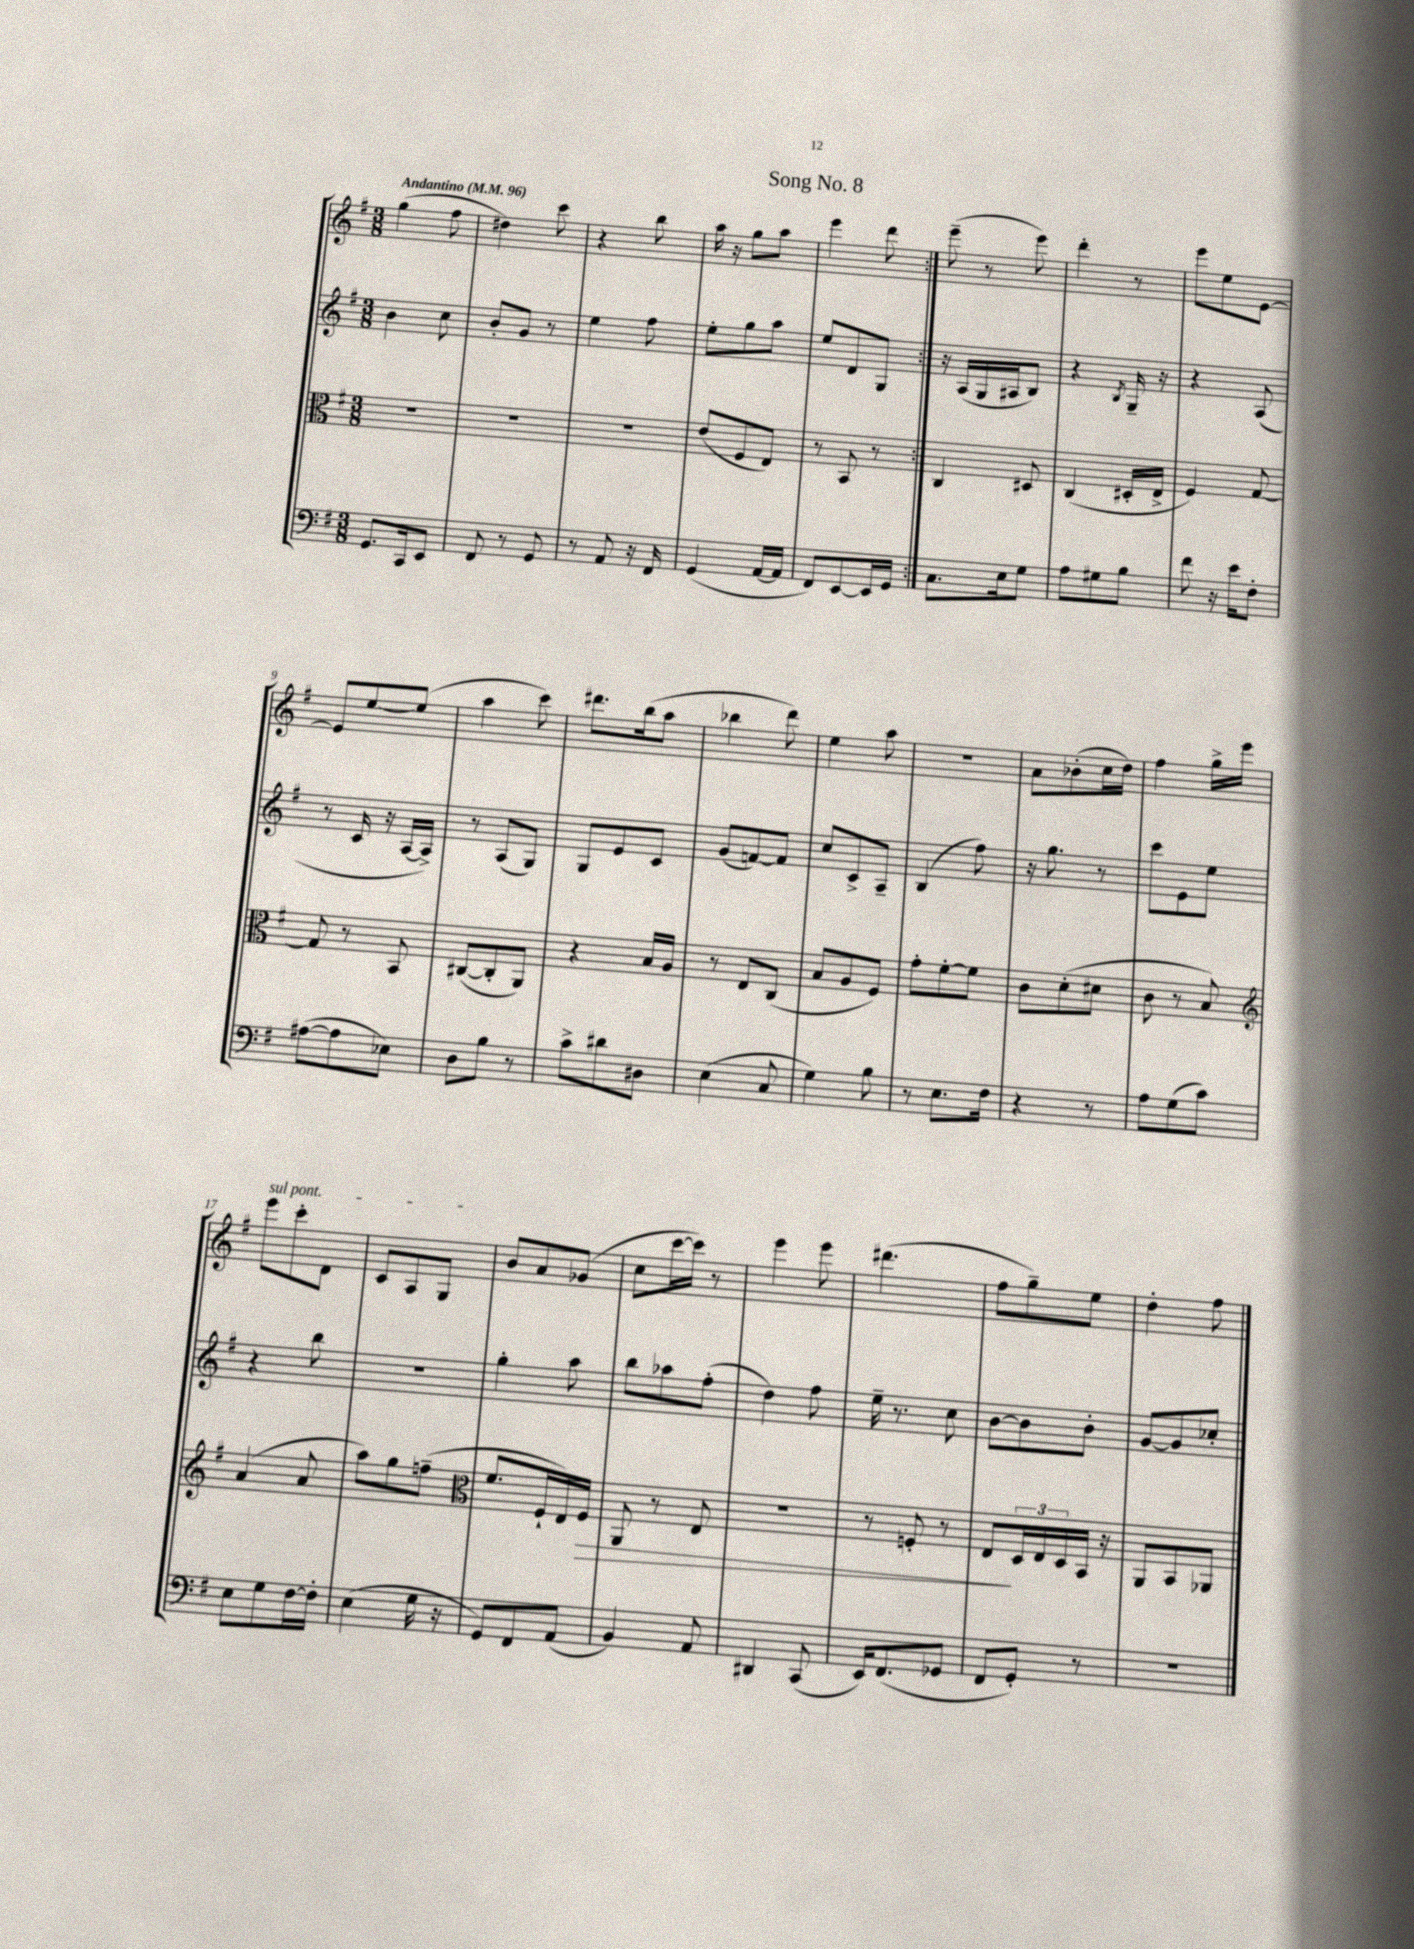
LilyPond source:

\header { title = "Song No. 8" }
<<
\new StaffGroup <<
\new Staff = "s0" {
    \clef treble \key g \major \numericTimeSignature \time 3/8 \tempo "Andantino" 4 = 96
    \repeat volta 2 { g''4( fis''8 |
    dis''4) c'''8 |
    r4 b''8 |
    a''16 r16 g''8 a''8 |
    e'''4 d'''8 | }
    e'''8--( r8 e'''8) |
    d'''4-. r8 |
    e'''8 e''8 e'8~ |
    e'8 e''8~ e''8( |
    a''4 c'''8) |
    dis'''8. b''16( a''8 |
    bes''4 d'''8) |
    e''4 a''8 |
    R4. |
    a'8 bes'8-.( c''16 d''16) |
    fis''4 g''16-> e'''16 |
    \once \override TextSpanner.bound-details.left.text = \markup { \italic "sul pont." } e'''8\startTextSpan c'''8-. d'8 |
    c'8 a8 g8\stopTextSpan |
    b'8 a'8 ges'8( |
    c''8 c'''16~ c'''16) r8 |
    e'''4 e'''8 |
    dis'''4.( |
    fis''8 g''8--) e''8 |
    d''4-. fis''8 \bar "|." |
}
\new Staff = "s1" {
    \clef treble \key g \major \numericTimeSignature \time 3/8
    \repeat volta 2 { b'4 c''8 |
    b'8-. g'8 r8 |
    e''4 fis''8 |
    e''8-. g''8 a''8 |
    e''8 d'8 g8 | }
    r16 a16( g16 ais16 b8) |
    r4 \acciaccatura { b8 } g16-- r16 |
    r4 a8( |
    r8 c'16 r16 a16~ a16->) |
    r8 a8( g8) |
    g8 e'8 c'8 |
    g'8( f'8~) f'8 |
    c''8 c'8-> a8-- |
    b4( fis''8) |
    r16 g''8. r8 |
    c'''8 e'8 e''8 |
    r4 b''8 |
    R4. |
    g''4-. a''8 |
    b''8 aes''8 fis''8-.( |
    d''4) fis''8 |
    e''16-- r8. c''8 |
    b'8~ b'8 b'8-. |
    g'8~ g'8 ces''8-. \bar "|." |
}
\new Staff = "s2" {
    \clef alto \key g \major \numericTimeSignature \time 3/8
    \repeat volta 2 { R4. |
    R4. |
    R4. |
    e'8( fis8 e8) |
    r8 b,8 r8 | }
    c4 dis8 |
    c4( dis16-. e16-> |
    fis4) g8~ |
    g8 r8 b,8 |
    cis8~( cis8-. a,8) |
    r4 b16 a16 |
    r8 e8 c8( |
    b8 a8 fis8) |
    g'8-. fis'8~-. fis'8 |
    c'8 d'8-.( dis'8 |
    c'8 r8 b8) |
    \clef treble a'4( a'8 |
    a''8) g''8 f''8--( |
    \clef alto fis'8. fis16-! e16) fis16\> |
    a,8 r8 e8 |
    R4. |
    r8 f8-. r8 |
    e8\! \tuplet 3/2 { d16 e16 d16 } b,16 r16 |
    a,8 b,8 aes,8 \bar "|." |
}
\new Staff = "s3" {
    \clef bass \key g \major \numericTimeSignature \time 3/8
    \repeat volta 2 { g,8. c,16 e,8 |
    fis,8 r8 g,8 |
    r8 a,8 r16 fis,16 |
    g,4( a,16~ a,16 |
    fis,8) e,8~ e,16 g,16 | }
    c8. e16 g8 |
    a8 gis8 b8 |
    fis'8 r16 e'16 fis8-. |
    ais8~( ais8 ees8) |
    d8 b8 r8 |
    c'8-> dis'8 dis8 |
    e4( c8 |
    g4) b8 |
    r8 e8. fis16 |
    r4 r8 |
    a8 g8( c'8) |
    e8 g8 fis16~ fis16-. |
    e4( g16 r16 |
    g,8) fis,8 a,8( |
    b,4) a,8 |
    dis,4 c,8( |
    e,16) fis,8.( ges,8 |
    fis,8 g,8-.) r8 |
    R4. \bar "|." |
}
>>
>>
